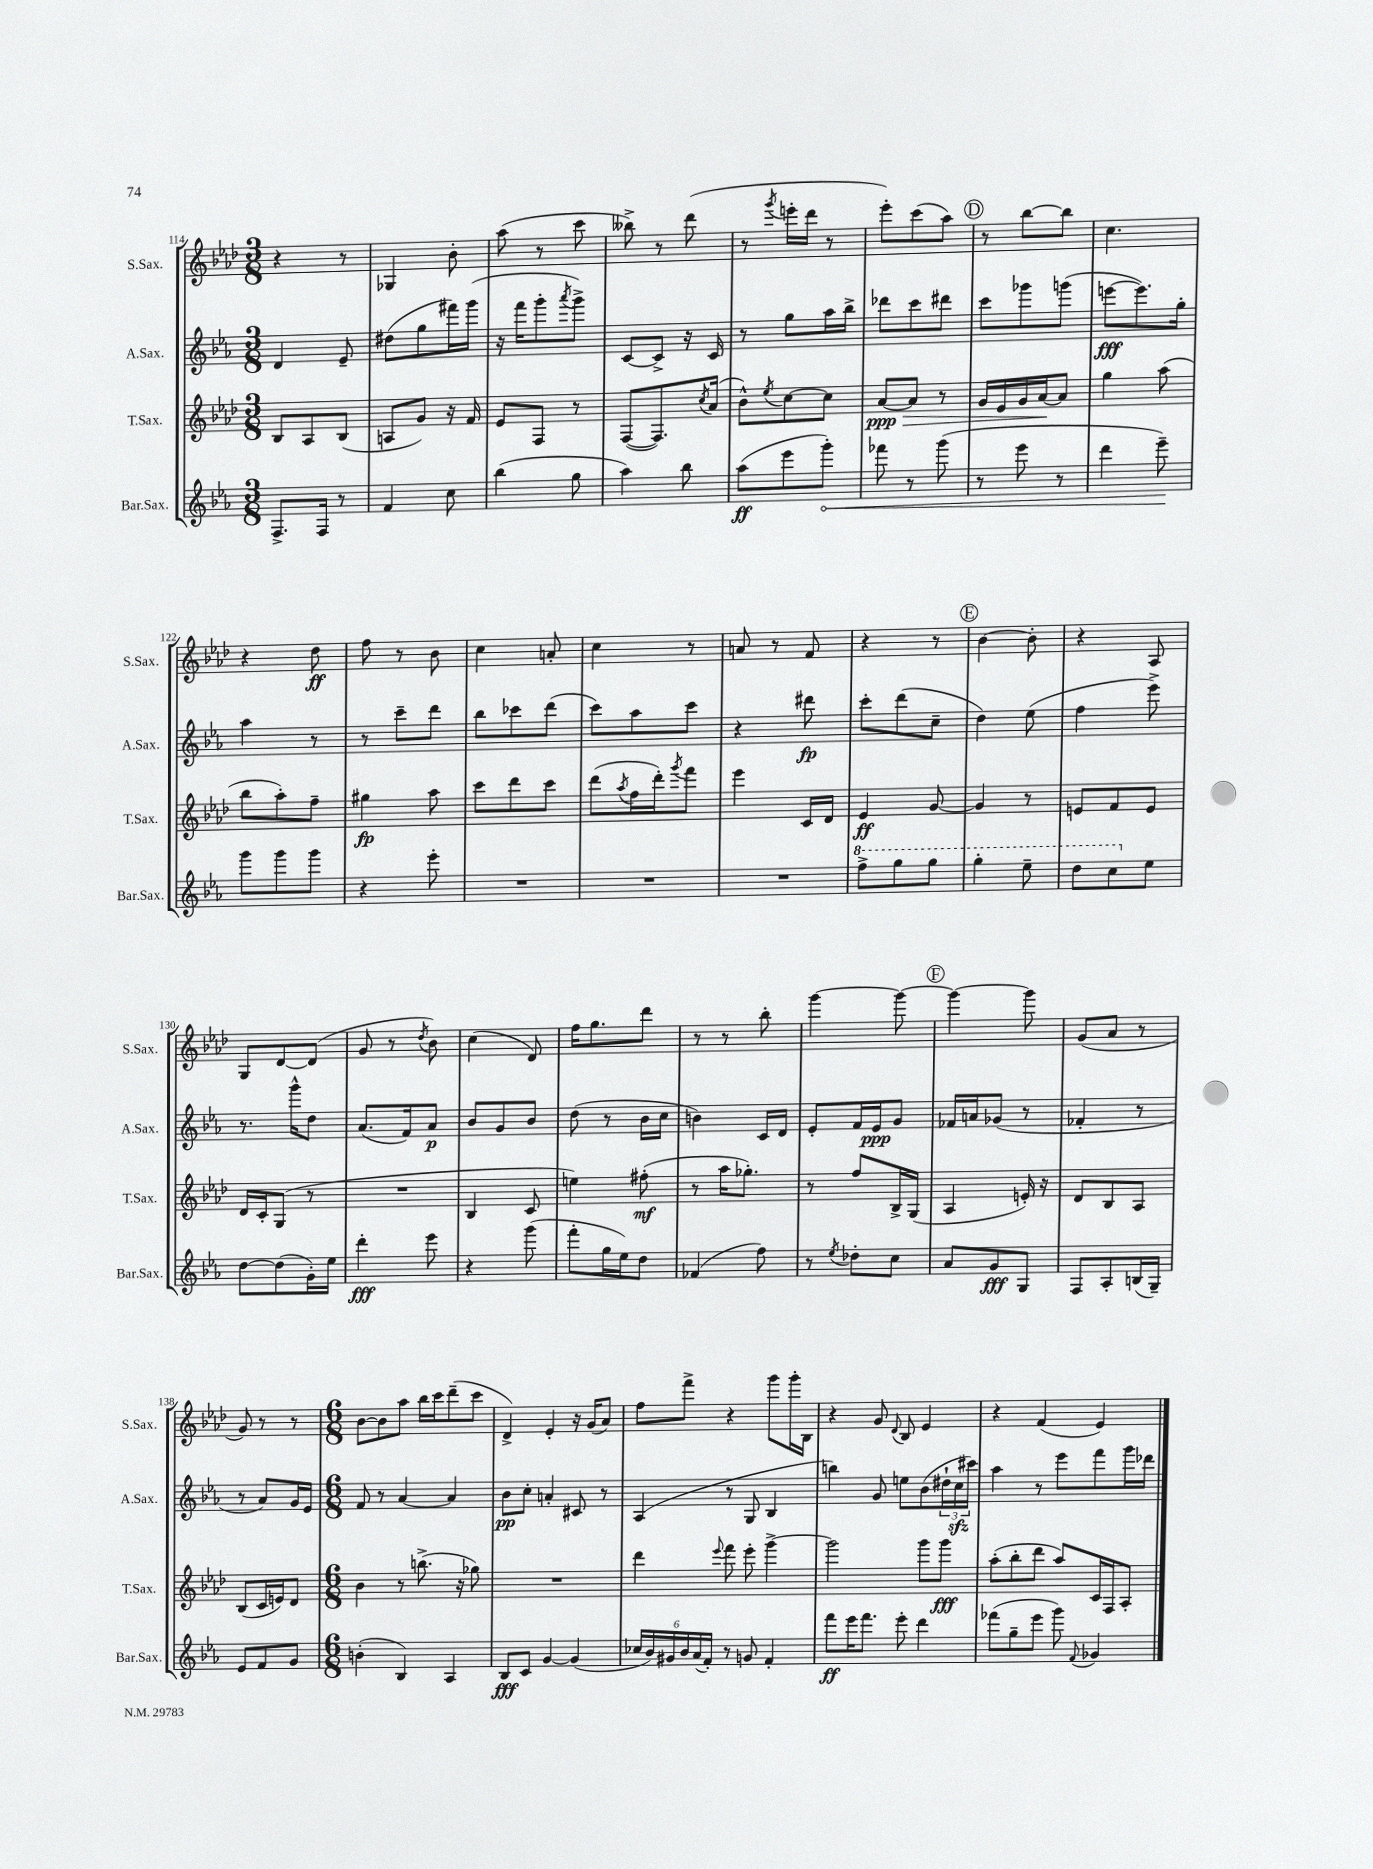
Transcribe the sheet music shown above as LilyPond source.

<<
\new StaffGroup <<
\new Staff = "s0" \with { instrumentName = "S.Sax." shortInstrumentName = "S.Sax." } {
    \clef treble \key aes \major \numericTimeSignature \time 3/8
    r4 r8 |
    ges4 bes'8-. |
    aes''8( r8 c'''8 |
    beses''8->) r8 des'''8( |
    r8 \acciaccatura { g'''8 } e'''16-. des'''16 r8 |
    ees'''8-.) c'''8( aes''8) |
    \mark \markup { \circle "D" } r8 bes''8~ bes''8 |
    c''4. |
    r4 des''8\ff |
    f''8 r8 bes'8 |
    c''4 a'8-. |
    c''4 r8 |
    a'8 r8 f'8 |
    r4 r8 |
    \mark \markup { \circle "E" } bes'4~ bes'8-. |
    r4 aes8 |
    g8 des'8~ des'8( |
    g'8 r8 \acciaccatura { des''8 } bes'8) |
    c''4( des'8) |
    f''16 g''8. des'''8 |
    r8 r8 bes''8-. |
    g'''4~ g'''8~ |
    \mark \markup { \circle "F" } g'''4~ g'''8 |
    g'8( aes'8 r8 |
    g'8) r8 r8 |
    \numericTimeSignature \time 6/8 bes'8~ bes'8 aes''8 bes''16 c'''16 des'''8--( c'''8 |
    des'4->) ees'4-. r16 g'16( aes'8) |
    f''8 f'''8-> r4 g'''8 g'''16-. bes16 |
    r4 g'8 \appoggiatura { des'8 } bes8 ees'4 |
    r4 f'4( ees'4) \bar "|." |
}
\new Staff = "s1" \with { instrumentName = "A.Sax." shortInstrumentName = "A.Sax." } {
    \clef treble \key ees \major \numericTimeSignature \time 3/8
    d'4 ees'8-- |
    dis''8( g''8 fis'''16) g'''16( |
    r16 f'''16 g'''8-. \acciaccatura { aes'''8 } g'''8->) |
    c'8~ c'8-> r16 c'16 |
    r8 g''8 aes''16 bes''16-> |
    des'''8 c'''8 dis'''8 |
    \mark \markup { \circle "D" } c'''8 ges'''8 g'''8( |
    e'''8~\fff e'''8.) g''16-. |
    aes''4 r8 |
    r8 c'''8-- d'''8 |
    bes''8 ces'''8 d'''8( |
    c'''8) aes''8 c'''8 |
    r4 dis'''8\fp |
    c'''8-. d'''8( c''8-- |
    \mark \markup { \circle "E" } d''4) ees''8( |
    f''4 ees'''8->) |
    r8. g'''16-^ d''8 |
    aes'8.( f'16) aes'8\p |
    bes'8 g'8 bes'8 |
    d''8( r8 bes'16 c''16 |
    b'4) c'16 d'16 |
    ees'8-. f'16 ees'16\ppp g'8 |
    \mark \markup { \circle "F" } fes'16 a'16 ges'8( r8 |
    fes'4-. r8 |
    r8 aes'8) g'16 ees'16 |
    \numericTimeSignature \time 6/8 f'8 r8 aes'4~ aes'4 |
    bes'8\pp c''8-. a'4-. cis'8 r8 |
    aes4( r8 g8 bes4 |
    b''4) g'8 e''8 bes'8( \tuplet 3/2 { dis''16-! c''16\sfz cis'''16) } |
    aes''4 r8 ees'''8 f'''8 g'''16 des'''16 \bar "|." |
}
\new Staff = "s2" \with { instrumentName = "T.Sax." shortInstrumentName = "T.Sax." } {
    \clef treble \key aes \major \numericTimeSignature \time 3/8
    bes8 aes8 bes8( |
    a8 g'8) r16 f'16 |
    ees'8 f8 r8 |
    f8~( f8.) \acciaccatura { c''8 } aes'16( |
    bes'8-^) \acciaccatura { ees''8 } c''8~ c''8 |
    aes'8~\ppp\> aes'8 r8 |
    \mark \markup { \circle "D" } g'16 ees'16 g'16 aes'16~\! aes'8 |
    g''4 aes''8( |
    bes''8 aes''8-.) f''8-- |
    gis''4\fp aes''8 |
    c'''8 des'''8 c'''8 |
    des'''8( \acciaccatura { aes''8 } f''16 des'''16-.) \acciaccatura { g'''8 } f'''8 |
    ees'''4 c'16 des'16 |
    ees'4\ff g'8~ |
    \mark \markup { \circle "E" } g'4 r8 |
    e'8 f'8 e'8 |
    des'16 c'16-. g8( r8 |
    R4. |
    bes4 c'8 |
    e''4) fis''8-.\mf( |
    r8 aes''16 ges''8.-.) |
    r8 f''8 bes16-> g16( |
    \mark \markup { \circle "F" } aes4 e'16-.) r16 |
    des'8 bes8 aes8 |
    bes8( c'16 e'16) des'8 |
    \numericTimeSignature \time 6/8 bes'4 r8 b''8.->( r16 ges''8) |
    R2. |
    des'''4 \appoggiatura { ees'''8 } f'''8 ees'''8-. g'''4~-> |
    g'''2 g'''8 g'''8\fff |
    aes''8-.( bes''8-. des'''8 aes''8) c'16 f16 aes8-. \bar "|." |
}
\new Staff = "s3" \with { instrumentName = "Bar.Sax." shortInstrumentName = "Bar.Sax." } {
    \clef treble \key ees \major \numericTimeSignature \time 3/8
    f8.-> f16 r8 |
    f'4 c''8 |
    bes''4( g''8 |
    aes''4) bes''8 |
    aes''8\ff( ees'''8 \once \override Hairpin.circled-tip = ##t g'''8-.\<) |
    fes'''8 r8 g'''8( |
    \mark \markup { \circle "D" } r8 ees'''8 r8 |
    d'''4 ees'''8--\!) |
    g'''8 g'''8 g'''8 |
    r4 ees'''8-. |
    R4. |
    R4. |
    R4. |
    \ottava #1 f'''8-> g'''8 g'''8 |
    \mark \markup { \circle "E" } g'''4-. ees'''8-- |
    d'''8 c'''8 \ottava #0 ees''8 |
    d''8~ d''8( g'16-.) ees''16 |
    d'''4-.\fff ees'''8 |
    r4 g'''8( |
    f'''8-. g''16 ees''16) d''8 |
    fes'4( f''8) |
    r8 \acciaccatura { ees''8 } des''8-. c''8 |
    \mark \markup { \circle "F" } aes'8 g'8\fff g8 |
    f8 aes8-. b16( g16--) |
    ees'8 f'8 g'8 |
    \numericTimeSignature \time 6/8 b'4-.( bes4) aes4 |
    bes8\fff c'8 g'4~ g'4( |
    \tuplet 6/4 { ces''16 bes'16) gis'16 bes'16 aes'16( f'16-.) } r8 g'8 f'4-. |
    f'''8\ff ees'''16 f'''8. ees'''8-. d'''4 |
    fes'''8( g''8-- ees'''8 g'''8) \appoggiatura { f'8 } ges'4 \bar "|." |
}
>>
>>
\layout { \context { \Score currentBarNumber = #114 } }
